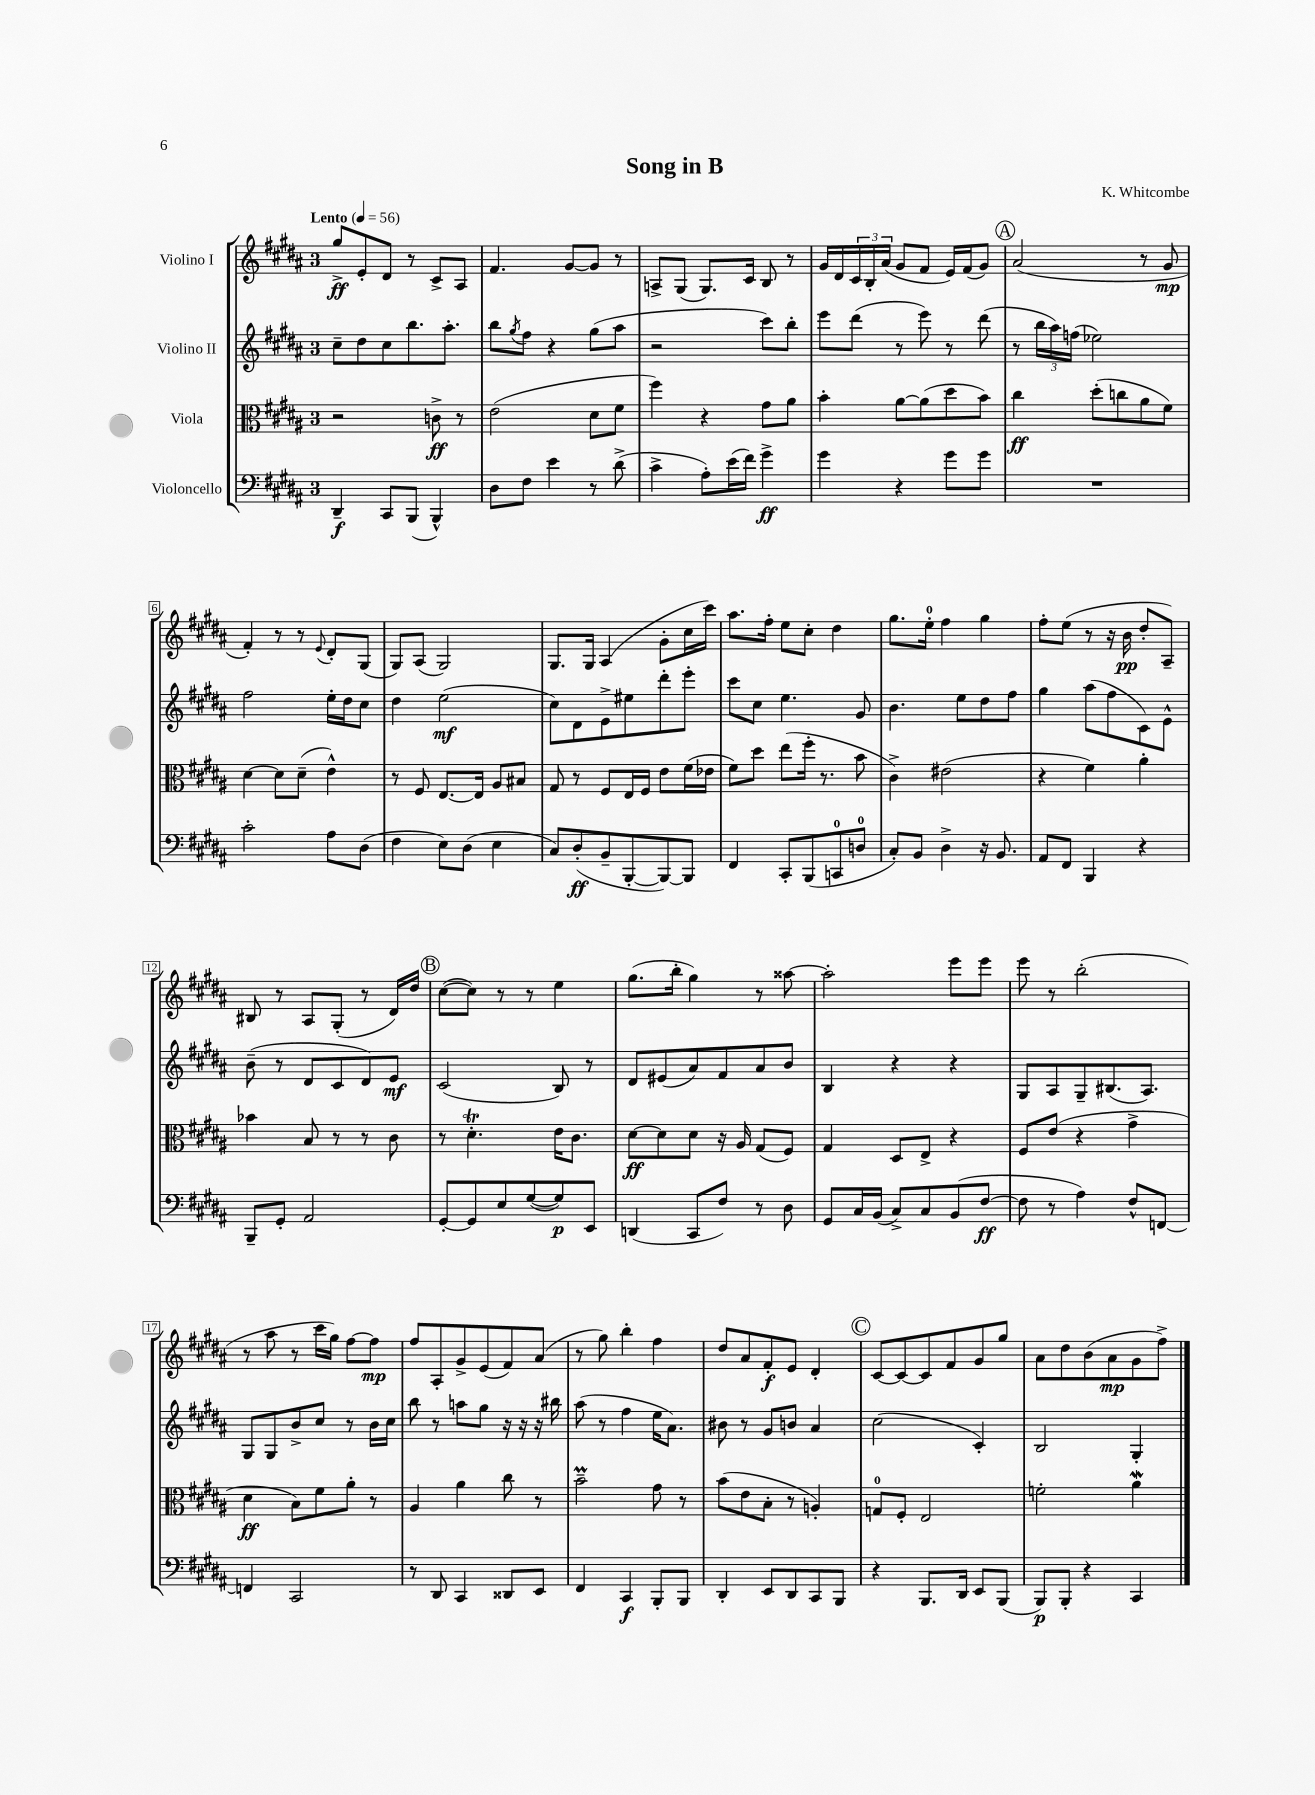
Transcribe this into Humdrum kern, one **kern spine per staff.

**kern	**kern	**kern	**kern
*staff4	*staff3	*staff2	*staff1
*clefF4	*clefC3	*clefG2	*clefG2
*k[f#c#g#d#a#]	*k[f#c#g#d#a#]	*k[f#c#g#d#a#]	*k[f#c#g#d#a#]
*M3/4	*M3/4	*M3/4	*M3/4
*MM56	*MM56	*MM56	*MM56
4DD#~	2r	8cc#~	8gg#^
.	.	8dd#	8e'
8CC#	.	8cc#	8d#
(8BBB	.	8.bb	8r
4BBB^^)	8c^	.	8c#^
.	.	8.aa#'	.
.	8r	.	8A#
=	=	=	=
8D#	(2e	8bb	4.f#
.	.	8qgg#	.
8F#	.	8ff#	.
4e	.	4r	.
.	.	.	[8g#
8r	8d#	(8gg#	8g#]
(8d#^	8f#	8aa#	8r
=	=	=	=
4c#^	4ff#)	2r	8A^
.	.	.	(8G#
8A#')	4r	.	8.G#)
(16e	.	.	.
16f#)	.	.	16c#
4g#^	8g#	8ccc#)	8B
.	8a#	8bb'	8r
=	=	=	=
4g#	4b'	8eee	16g#
.	.	.	16d#
.	.	(8ddd#	24c#
.	.	.	24B'
.	.	.	(24a#
4r	[8a#	8r	8g#
.	(8a#]	8eee)	8f#
8g#	8dd#	8r	16e)
.	.	.	(16f#
8g#	8b)	(8ddd#	8g#)
=	=	=	=
2.r	4cc#	8r	(2a#
.	.	24bb	.
.	.	24aa#)	.
.	.	(24ff	.
.	(8dd#'	2ee-)	.
.	8cc	.	.
.	8a#	.	8r
.	8f#)	.	8g#
=	=	=	=
2c#'	[4d#	2ff#	4f#')
.	8d#]	.	8r
.	(8d#~	.	8r
.	.	.	8qqe
8A#	4e^^)	16ee'	8d#'
.	.	16dd#	.
(8D#	.	8cc#	(8G#
=	=	=	=
4F#	8r	4dd#	8G#)
.	8F#	.	(8A#
8E)	[8.E	(2ee	2G#)
(8D#	.	.	.
.	16E]	.	.
4E	8A#	.	.
.	8B#	.	.
=	=	=	=
8C#)	8G#	8cc#)	8.G#
(8D#'	8r	8d#	.
.	.	.	16G#
8BB~	8F#	8e^	(4A#
[8BBB'	16E	8ee#	.
.	16F#	.	.
8BBB_)	8e	8ddd#'	8g#'
8BBB]	(16f#	8eee'	16cc#
.	16e-	.	16ccc#)
=	=	=	=
4FF#	8f#)	8ccc#	8.aa#
.	8dd#	8cc#	.
.	.	.	16ff#'
8CC#'	(8ee	4.ee	8ee
(8BBB	16ff#'	.	8cc#'
.	8.r	.	.
8CC	.	.	4dd#
8D	8b	8g#	.
=	=	=	=
8C#')	4c#^)	4.b	8.gg#
8BB	.	.	.
.	.	.	16ee'
4D#^	(2e#	.	4ff#
.	.	8ee	.
16r	.	8dd#	4gg#
8.BB	.	.	.
.	.	8ff#	.
=	=	=	=
8AA#	4r	4gg#	8ff#'
8FF#	.	.	(8ee
4BBB	4f#)	(8aa#	8r
.	.	8ff#	16r
.	.	.	16b
4r	4a#'	8c#)	8dd#'
.	.	8e^^	8A#~)
=	=	=	=
8BBB~	4b-	(8b~	8B#
8GG#'	.	8r	8r
2AA#	8B	8d#	8A#
.	8r	8c#	(8G#'
.	8r	8d#)	8r
.	8c#	8e	16d#)
.	.	.	16dd#
=	=	=	=
[8GG#'	8r	(2c#	([8cc#
8GG#]	4.d#'	.	8cc#])
8E	.	.	8r
([8G#	.	.	8r
8G#])	16e	8B)	4ee
.	8.c#	.	.
8EE	.	8r	.
=	=	=	=
(4DD	[8d#	8d#	(8.gg#
.	8d#]	(8e#	.
.	.	.	16bb'
8CC#	8d#	8a#)	4gg#)
8F#)	16r	8f#	.
.	16A#	.	.
8r	(8G#	8a#	8r
8D#	8F#)	8b	[8aa##
=	=	=	=
8GG#	4G#	4B	2aa##']
16C#	.	.	.
(16BB	.	.	.
8C#^)	8D#	4r	.
8C#	8E^	.	.
(8BB	4r	4r	8eee
[8F#	.	.	8eee
=	=	=	=
8F#]	8F#	8G#	8eee
8r	(8e	8A#	8r
4A#)	4r	8G#~	(2bb'
.	.	(8.B#	.
8F#^^	4g#^	.	.
.	.	8.A#)	.
[8FF	.	.	.
=	=	=	=
4FF]	4d#	8G#	8r
.	.	8G#	8aa#
2CC#	8B)	8b^	8r
.	8f#	8cc#	16ccc#
.	.	.	16gg#)
.	8a#'	8r	[8ff#
.	8r	16b	8ff#]
.	.	16cc#	.
=	=	=	=
8r	4A#	8bb	8ff#
8DD#	.	8r	8A#'
4CC#	4a#	8aa	8g#^
.	.	8gg#	(8e
8DD##	8cc#	16r	8f#)
.	.	16r	.
8EE	8r	16r	(8a#
.	.	16bb#	.
=	=	=	=
4FF#	2b~	(8aa#	8r
.	.	8r	8gg#)
4CC#	.	4ff#	4bb'
8BBB'	8g#	16ee	4ff#
.	.	8.a#)	.
8BBB	8r	.	.
=	=	=	=
4DD#'	(8b	8b#	8dd#
.	8e	8r	8a#
8EE	8B'	8g#	8f#'
8DD#	8r	8b	8e
8CC#	4A')	4a#	4d#'
8BBB	.	.	.
=	=	=	=
4r	8G	(2cc#	[8c#
.	8F#'	.	8c#_
8.BBB	2E	.	8c#]
.	.	.	8f#
16DD#	.	.	.
8EE	.	4c#')	8g#
(8BBB	.	.	8gg#
=	=	=	=
8BBB)	2f'	2B	8a#
8BBB'	.	.	8dd#
4r	.	.	(8b
.	.	.	8a#
4CC#	4a#	4G#'	8g#
.	.	.	8ff#^)
==	==	==	==
*-	*-	*-	*-
